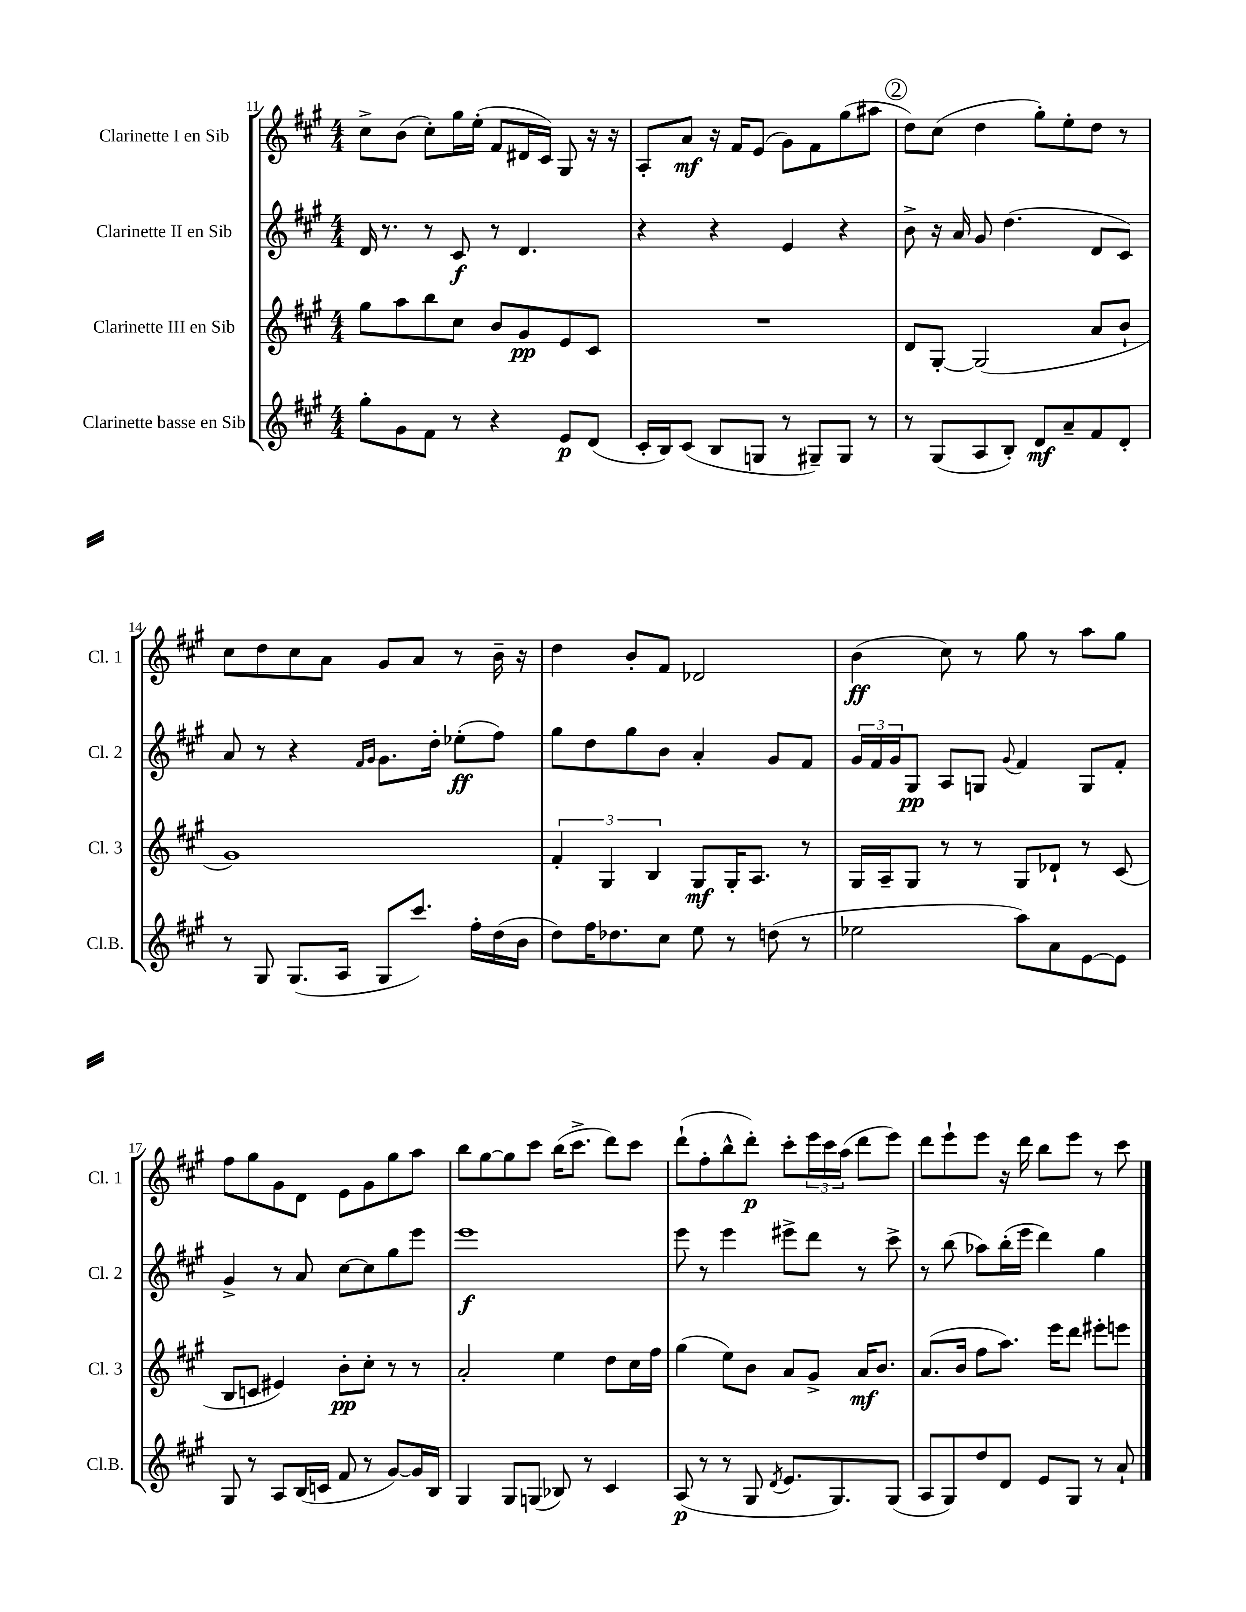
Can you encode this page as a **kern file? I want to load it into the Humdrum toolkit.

**kern	**kern	**kern	**kern
*staff4	*staff3	*staff2	*staff1
*clefG2	*clefG2	*clefG2	*clefG2
*k[f#c#g#]	*k[f#c#g#]	*k[f#c#g#]	*k[f#c#g#]
*M4/4	*M4/4	*M4/4	*M4/4
8gg#'\L	8gg#\L	16d/	8cc#^\L
.	.	8.r	.
8g#\	8aa\	.	(8b\J
8f#\J	8bb\	8r	8cc#'\L)
8r	8cc#\J	8c#/	16gg#\L
.	.	.	(16ee'\JJ
4r	8b/L	8r	8f#/L
.	8g#/	4.d/	16d#/L
.	.	.	16c#/JJ)
8e/L	8e/	.	8G#/
(8d/J	8c#/J	.	16r
.	.	.	16r
=	=	=	=
16c#'/LL	1r	4r	8A'/L
16B/J)	.	.	.
(8c#/J	.	.	8a/J
8B/L	.	4r	16r
.	.	.	16f#/LK
8G/J	.	.	(8e/J
8r	.	4e/	8g#\L)
8G#~/L)	.	.	8f#\
8G#/J	.	4r	(8gg#\
8r	.	.	8aa#\J
=	=	=	=
8r	8d/L	8b^\	8dd\L)
(8G#/L	[8G#'/J	16r	(8cc#\J
.	.	16a/	.
8A/	(2G#/]	8g#/	4dd\
8B'/J)	.	(4.dd\	.
8d/L	.	.	8gg#'\L)
8a~/	.	.	8ee'\
8f#/	8a/L	8d/L	8dd\J
8d'/J	8b`/J	8c#/J)	8r
=	=	=	=
8r	1g#)	8a/	8cc#\L
8G#/	.	8r	8dd\
(8.G#/L	.	4r	8cc#\
.	.	.	8a\J
16A/Jk	.	.	.
.	.	16qqf#/LL	.
.	.	16qqg#/JJ	.
8G#/L	.	8.g#\L	8g#/L
8.ccc#/J)	.	.	8a/J
.	.	16dd'\Jk	.
.	.	(8ee-'\L	8r
16ff#'\LL	.	.	.
(16dd\	.	8ff#\J)	16b~\
16b\JJ	.	.	16r
=	=	=	=
8dd\L)	6f#'/	8gg#\L	4dd\
16ff#\K	.	8dd\	.
.	6G#/	.	.
8.dd-\	.	.	.
.	.	8gg#\	8b'/L
.	6B/	.	.
8cc#\J	.	8b\J	8f#/J
8ee\	8G#/L	4a'/	2d-/
8r	16G#'/K	.	.
.	8.A/J	.	.
(8dd\	.	8g#/L	.
8r	8r	8f#/J	.
=	=	=	=
2ee-\	16G#/LL	24g#/LL	(4b\
.	.	24f#/	.
.	16A~/J	.	.
.	.	24g#/J	.
.	8G#/J	8G#/J	.
.	8r	8A/L	8cc#\)
.	8r	8G/J	8r
.	.	8qqg#/	.
8aa\L)	8G#/L	4f#/	8gg#\
8a\	8d-`/J	.	8r
[8e\	8r	8G/L	8aa\L
8e\]J	(8c#/	8f#'/J	8gg#\J
=	=	=	=
8G#/	8B/L	4g#^/	8ff#\L
8r	8c/J	.	8gg#\
8A/L	4e#/)	8r	8g#\
(16B/L	.	8a/	8d\J
16c/JJ	.	.	.
8f#/	8b'\L	[8cc#\L	8e\L
8r	8cc#'\J	8cc#\]	8g#\
[8g#/L)	8r	8gg#\	8gg#\
16g#/]L	8r	8eee\J	8aa\J
16B/JJ	.	.	.
=	=	=	=
4G#/	2a'/	1eee	8bb\L
.	.	.	[8gg#\
8G#/L	.	.	8gg#\]
(8G/J	.	.	8ccc#\J
8B-/)	4ee\	.	(16bb\LK
.	.	.	8.ccc#^\J
8r	.	.	.
4c#/	8dd\L	.	8ddd\L)
.	16cc#\L	.	8ccc#\J
.	16ff#\JJ	.	.
=	=	=	=
(8A/	(4gg#\	8eee\	(8ddd`\L
8r	.	8r	8ff#'\
8r	8ee\L)	4eee\	8bb^^\
8G#/	8b\J	.	8ddd'\J)
8qd/	.	.	.
8.e/L	8a/L	8eee#^\L	8ccc#'\L
.	8g#^/J	8ddd\J	24eee\L
.	.	.	24ccc#\
8.G#/)	.	.	.
.	.	.	(24aa\JJ
.	16a/LK	8r	8ddd\L
.	8.b/J	.	.
(8G#/J	.	8ccc#^\	8eee\J)
=	=	=	=
8A/L	(8.a/L	8r	8ddd\L
8G#/)	.	(8bb\	8eee`\
.	16b/Jk	.	.
8dd/	8ff#\L	8aa-\L)	8eee\J
8d/J	8.aa\J)	(16bb'\L	16r
.	.	16eee\JJ	16ddd\
8e/L	.	4ddd\)	8bb\L
.	16eee\LK	.	.
8G#/J	8ddd\J	.	8eee\J
8r	8eee#'\L	4gg#\	8r
8a`/	8eee\J	.	8ccc#\
==	==	==	==
*-	*-	*-	*-
